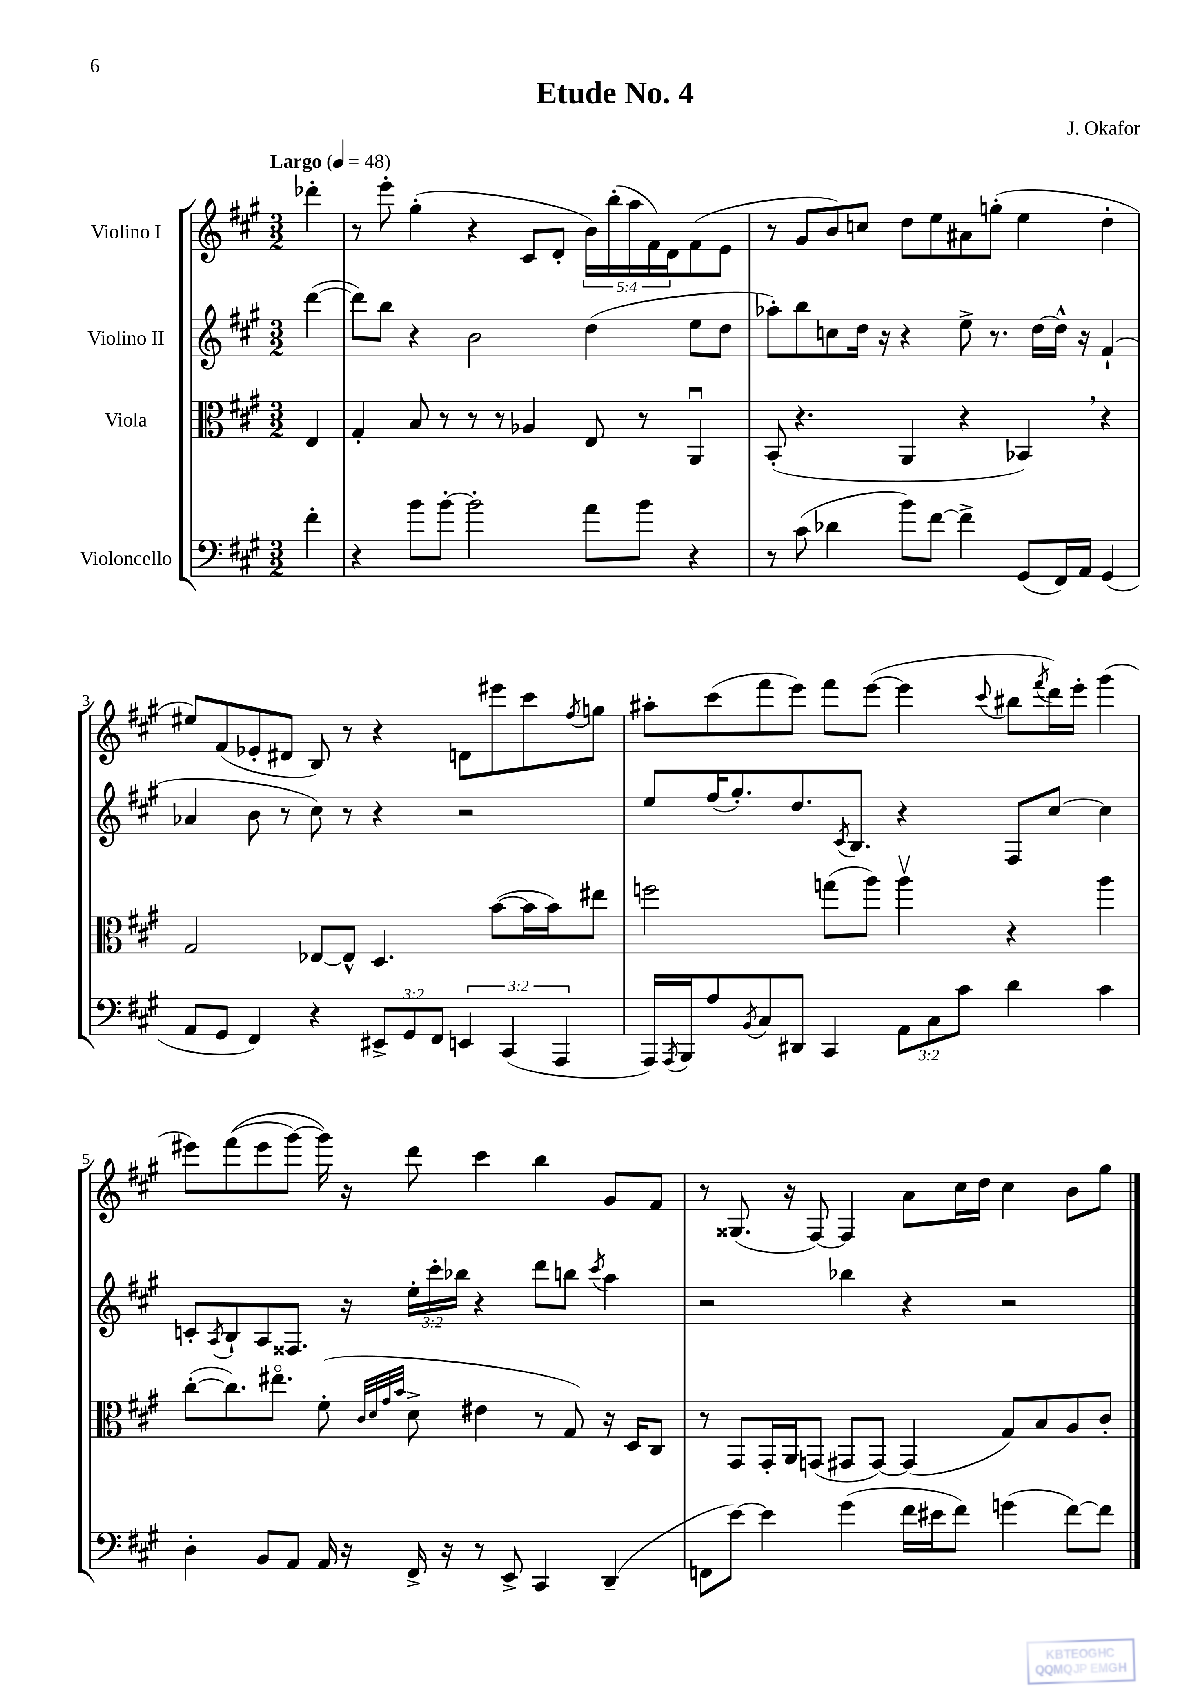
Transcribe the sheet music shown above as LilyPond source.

\header { title = "Etude No. 4" composer = "J. Okafor" }
<<
\new StaffGroup <<
\new Staff = "s0" \with { instrumentName = "Violino I" } {
    \clef treble \key a \major \numericTimeSignature \time 3/2 \override Staff.TupletNumber.text = #tuplet-number::calc-fraction-text \partial 4 \tempo "Largo" 4 = 48
    des'''4-. |
    r8 e'''8-. gis''4-.( r4 cis'8 d'8-. \tuplet 5/4 { b'16) b''16-.( a''16 fis'16) d'16 } fis'8( e'8 |
    r8 gis'8 b'8) c''8 d''8 e''8 ais'8 g''8-.( e''4 d''4-. |
    eis''8) fis'8( ees'8-. dis'8 b8) r8 r4 d'8 eis'''8 cis'''8 \acciaccatura { fis''8 } g''8 |
    ais''8-. cis'''8( fis'''8 e'''8) fis'''8 e'''8~( e'''4 \appoggiatura { cis'''8 } bis''8 \acciaccatura { fis'''8 } d'''16) e'''16-. gis'''4( |
    eis'''8) fis'''8(\( eis'''8 gis'''8~) gis'''16\) r16 d'''8 cis'''4 b''4 gis'8 fis'8 |
    r8 gisis8.( r16 fis8~) fis4 a'8 cis''16 d''16 cis''4 b'8 gis''8 \bar "|." |
}
\new Staff = "s1" \with { instrumentName = "Violino II" } {
    \clef treble \key a \major \numericTimeSignature \time 3/2 \override Staff.TupletNumber.text = #tuplet-number::calc-fraction-text \partial 4
    d'''4~( |
    d'''8) b''8 r4 b'2 d''4( e''8 d''8 |
    aes''8-.) b''8 c''8 d''16 r16 r4 e''8-> r8. d''16~ d''16-^ r16 fis'4-!( |
    aes'4 b'8 r8 cis''8) r8 r4 r2 |
    e''8 fis''16( gis''8.-.) d''8. \acciaccatura { cis'8 } b8. r4 fis8 cis''8~ cis''4 |
    c'8-. \acciaccatura { a8 } b8-! a8 fisis8. r16 \tuplet 3/2 { e''16-. cis'''16-. bes''16 } r4 d'''8 b''8 \acciaccatura { cis'''8 } a''4 |
    r2 bes''4 r4 r2 \bar "|." |
}
\new Staff = "s2" \with { instrumentName = "Viola" } {
    \clef alto \key a \major \numericTimeSignature \time 3/2 \partial 4
    e4 |
    gis4-. b8 r8 r8 r8 aes4 e8 r8 a,4\downbow |
    b,8-.( r4. a,4 r4 bes,4) \breathe r4 |
    gis2 ees8~ ees8-^ d4. b'8~( b'16 b'16) eis''8 |
    f''2 g''8( a''8) a''4\upbow r4 a''4 |
    cis''8~-.( cis''8.) eis''8.\flageolet fis'8-.( \grace { cis'32 d'32 gis'32 b'32 } d'8-> eis'4 r8 gis8) r16 d16 cis8 |
    r8 gis,8 gis,16-. a,16 g,8( gis,8 gis,8~) gis,4( gis8) b8 a8 cis'8-. \bar "|." |
}
\new Staff = "s3" \with { instrumentName = "Violoncello" } {
    \clef bass \key a \major \numericTimeSignature \time 3/2 \override Staff.TupletNumber.text = #tuplet-number::calc-fraction-text \partial 4
    fis'4-. |
    r4 b'8 b'8~-. b'2-. a'8 b'8 r4 |
    r8 cis'8( des'4 b'8) fis'8~ fis'4-> gis,8( fis,16) a,16 gis,4( |
    a,8 gis,8 fis,4) r4 \tuplet 3/2 { eis,8-> gis,8 fis,8 } \tuplet 3/2 { e,4 cis,4( a,,4 } |
    a,,16) \acciaccatura { a,,8 } b,,16 a8 \acciaccatura { b,8 } cis8 dis,8 cis,4 \tuplet 3/2 { a,8 cis8 cis'8 } d'4 cis'4 |
    d4-. b,8 a,8 a,16 r16 fis,16-> r16 r8 e,8-> cis,4 d,4--( |
    f,8 e'8~) e'4 gis'4( fis'16 eis'16 fis'8) g'4( fis'8~) fis'8 \bar "|." |
}
>>
>>
